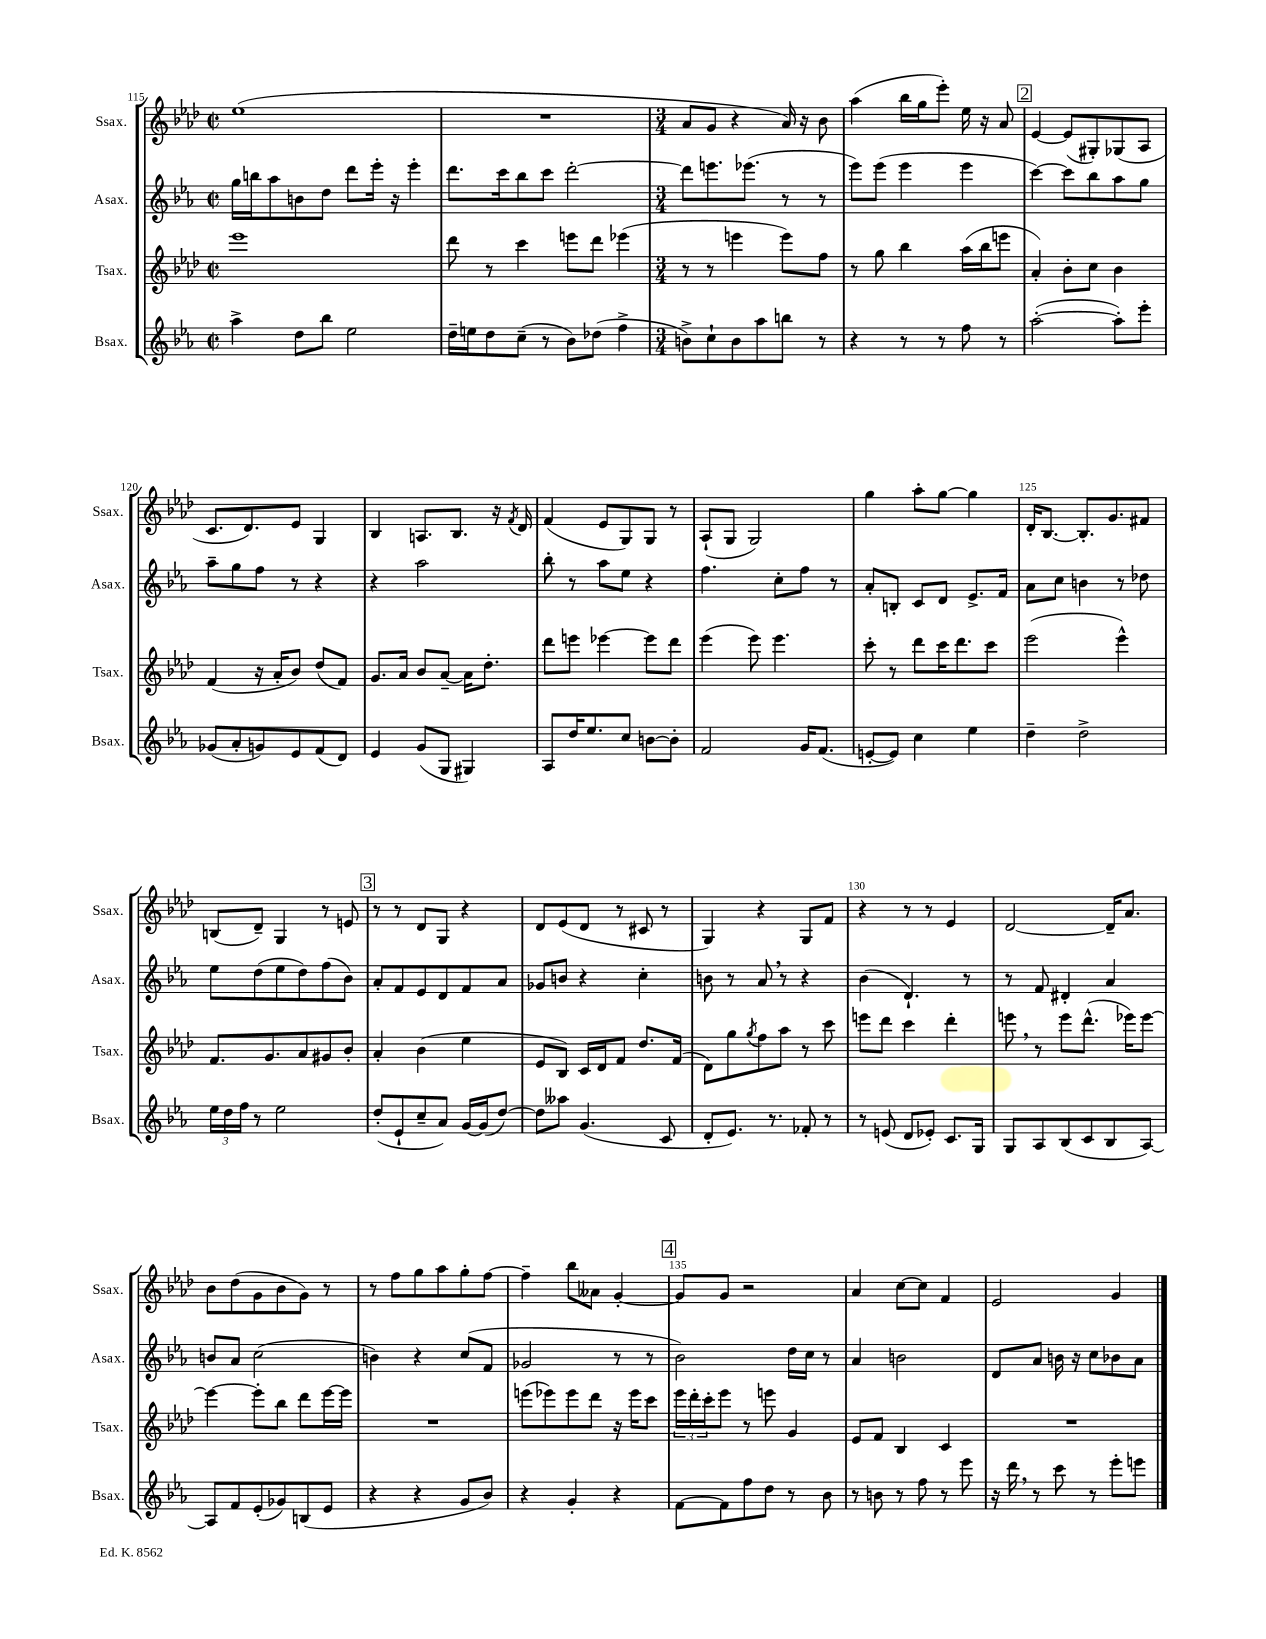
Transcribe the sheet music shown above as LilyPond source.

<<
\new StaffGroup <<
\new Staff = "s0" \with { instrumentName = "Ssax." shortInstrumentName = "Ssax." } {
    \clef treble \key aes \major \defaultTimeSignature \time 2/2
    ees''1( |
    R1 |
    \numericTimeSignature \time 3/4 aes'8 g'8 r4 aes'16) r16 bes'8 |
    aes''4( bes''16 g''16 ees'''8-.) ees''16 r16 aes'8 |
    \mark \markup { \box "2" } ees'4~ ees'8( gis8-.) ges8( aes8 |
    c'8. des'8.) ees'8 g4 |
    bes4 a8. bes8. r16 \acciaccatura { f'8 } des'16 |
    f'4( ees'8 g8) g8 r8 |
    aes8-!( g8 g2) |
    g''4 aes''8-. g''8~ g''4 |
    des'16-. bes8.~ bes8.-. g'8. fis'8 |
    b8( des'8--) g4 r8 e'8 |
    \mark \markup { \box "3" } r8 r8 des'8 g8 r4 |
    des'8 ees'8( des'8 r8 cis'8 r8 |
    g4) r4 g8 f'8 |
    r4 r8 r8 ees'4 |
    des'2~ des'16-- aes'8. |
    bes'8 des''8( g'8 bes'8 g'8) r8 |
    r8 f''8 g''8 aes''8 g''8-. f''8~ |
    f''4-- bes''8 aeses'8 g'4~-. |
    \mark \markup { \box "4" } g'8 g'8 r2 |
    aes'4 c''8~ c''8 f'4 |
    ees'2 g'4 \bar "|." |
}
\new Staff = "s1" \with { instrumentName = "Asax." shortInstrumentName = "Asax." } {
    \clef treble \key ees \major \defaultTimeSignature \time 2/2
    g''16 b''16 aes''8 b'8 d''8 d'''8 ees'''16-. r16 ees'''4-. |
    d'''8. c'''16 bes''8 c'''8 d'''2~-. |
    \numericTimeSignature \time 3/4 d'''8 e'''8. ees'''8.( r8 r8 |
    ees'''8) ees'''8( ees'''4 ees'''4 |
    \mark \markup { \box "2" } c'''4~) c'''8 bes''8 aes''8 g''8 |
    aes''8-- g''8 f''8 r8 r4 |
    r4 aes''2 |
    bes''8-. r8 aes''8 ees''8 r4 |
    f''4. c''8-. f''8 r8 |
    aes'8-. b8-. c'8 d'8 ees'8.-> f'16 |
    aes'8 c''8 b'4 r8 des''8 |
    ees''8 d''8( ees''8 d''8) f''8( bes'8) |
    \mark \markup { \box "3" } aes'8-. f'8 ees'8 d'8 f'8 aes'8 |
    ges'8 b'8 r4 c''4-. |
    b'8 r8 aes'8 \breathe r8 r4 |
    bes'4( d'4.-!) r8 |
    r8 f'8 dis'4-. aes'4 |
    b'8 aes'8 c''2( |
    b'4) r4 c''8( f'8 |
    ges'2 r8 r8 |
    \mark \markup { \box "4" } bes'2) d''16 c''16 r8 |
    aes'4 b'2 |
    d'8 aes'8 b'16 r16 c''8 bes'8 aes'8 \bar "|." |
}
\new Staff = "s2" \with { instrumentName = "Tsax." shortInstrumentName = "Tsax." } {
    \clef treble \key aes \major \defaultTimeSignature \time 2/2
    ees'''1 |
    des'''8 r8 c'''4 e'''8 des'''8 ees'''4( |
    \numericTimeSignature \time 3/4 r8 r8 e'''4 e'''8) f''8 |
    r8 g''8 bes''4 aes''16( bes''16 e'''8 |
    \mark \markup { \box "2" } aes'4-.) bes'8-. c''8 bes'4 |
    f'4( r16 aes'16-. bes'8) des''8( f'8) |
    g'8. aes'16 bes'8 aes'8~-- aes'16 des''8.-. |
    des'''8 e'''8 ees'''4~ ees'''8 des'''8 |
    ees'''4( ees'''8) ees'''4. |
    c'''8-. r8 des'''8 c'''16 des'''8. c'''8 |
    ees'''2( ees'''4-^) |
    f'8. g'8. aes'8 gis'8 bes'8-. |
    \mark \markup { \box "3" } aes'4-. bes'4( ees''4 |
    ees'8 bes8) c'16 des'16 f'8 des''8. f'16( |
    des'8) g''8 \acciaccatura { g''8 } f''8 aes''8 r8 c'''8 |
    e'''8 des'''8 c'''4 des'''4-. |
    e'''8 \breathe r8 e'''8 des'''8.-^( ees'''16) ees'''8~ |
    ees'''4~ ees'''8-. bes''8 des'''8 ees'''16~ ees'''16 |
    R2. |
    e'''8( ees'''8) ees'''8 des'''8 r16 ees'''16 c'''8 |
    \mark \markup { \box "4" } \tuplet 3/2 { ees'''16 des'''16-. c'''16-. } ees'''8 r8 e'''8 g'4 |
    ees'8 f'8 bes4 c'4 |
    R2. \bar "|." |
}
\new Staff = "s3" \with { instrumentName = "Bsax." shortInstrumentName = "Bsax." } {
    \clef treble \key ees \major \defaultTimeSignature \time 2/2
    aes''4-> d''8 bes''8 ees''2 |
    d''16-- e''16 d''8 c''8--( r8 bes'8) des''8( f''4-> |
    \numericTimeSignature \time 3/4 b'8->) c''8-! b'8 aes''8 b''8 r8 |
    r4 r8 r8 f''8 r8 |
    \mark \markup { \box "2" } aes''2~-.( aes''8-.) ees'''8-. |
    ges'8( aes'8-. g'8) ees'8 f'8( d'8) |
    ees'4 g'8( g8 gis4) |
    aes8 d''16 ees''8. c''8 b'8~ b'8-. |
    f'2 g'16 f'8.( |
    e'8~-. e'8) c''4 ees''4 |
    d''4-- d''2-> |
    \tuplet 3/2 { ees''16 d''16 f''16 } r8 ees''2 |
    \mark \markup { \box "3" } d''8-.( ees'8-! c''8-- aes'8) g'16~ g'16( d''8~) |
    d''8 aeses''8 g'4.( c'8 |
    d'8-. ees'8.) r8. fes'8-. r8 |
    r8 e'8( d'8 ees'8-.) c'8. g16 |
    g8 aes8 bes8( c'8 bes8 aes8~) |
    aes8 f'8 ees'8-.( ges'8) b8( ees'8 |
    r4 r4 g'8 bes'8) |
    r4 g'4-. r4 |
    \mark \markup { \box "4" } f'8~ f'8 f''8 d''8 r8 bes'8 |
    r8 b'8 r8 f''8 r8 ees'''8 |
    r16 d'''16 \breathe r8 c'''8 r8 ees'''8-. e'''8 \bar "|." |
}
>>
>>
\layout { \context { \Score currentBarNumber = #115 \override BarNumber.break-visibility = ##(#f #t #t) barNumberVisibility = #(every-nth-bar-number-visible 5) } }
